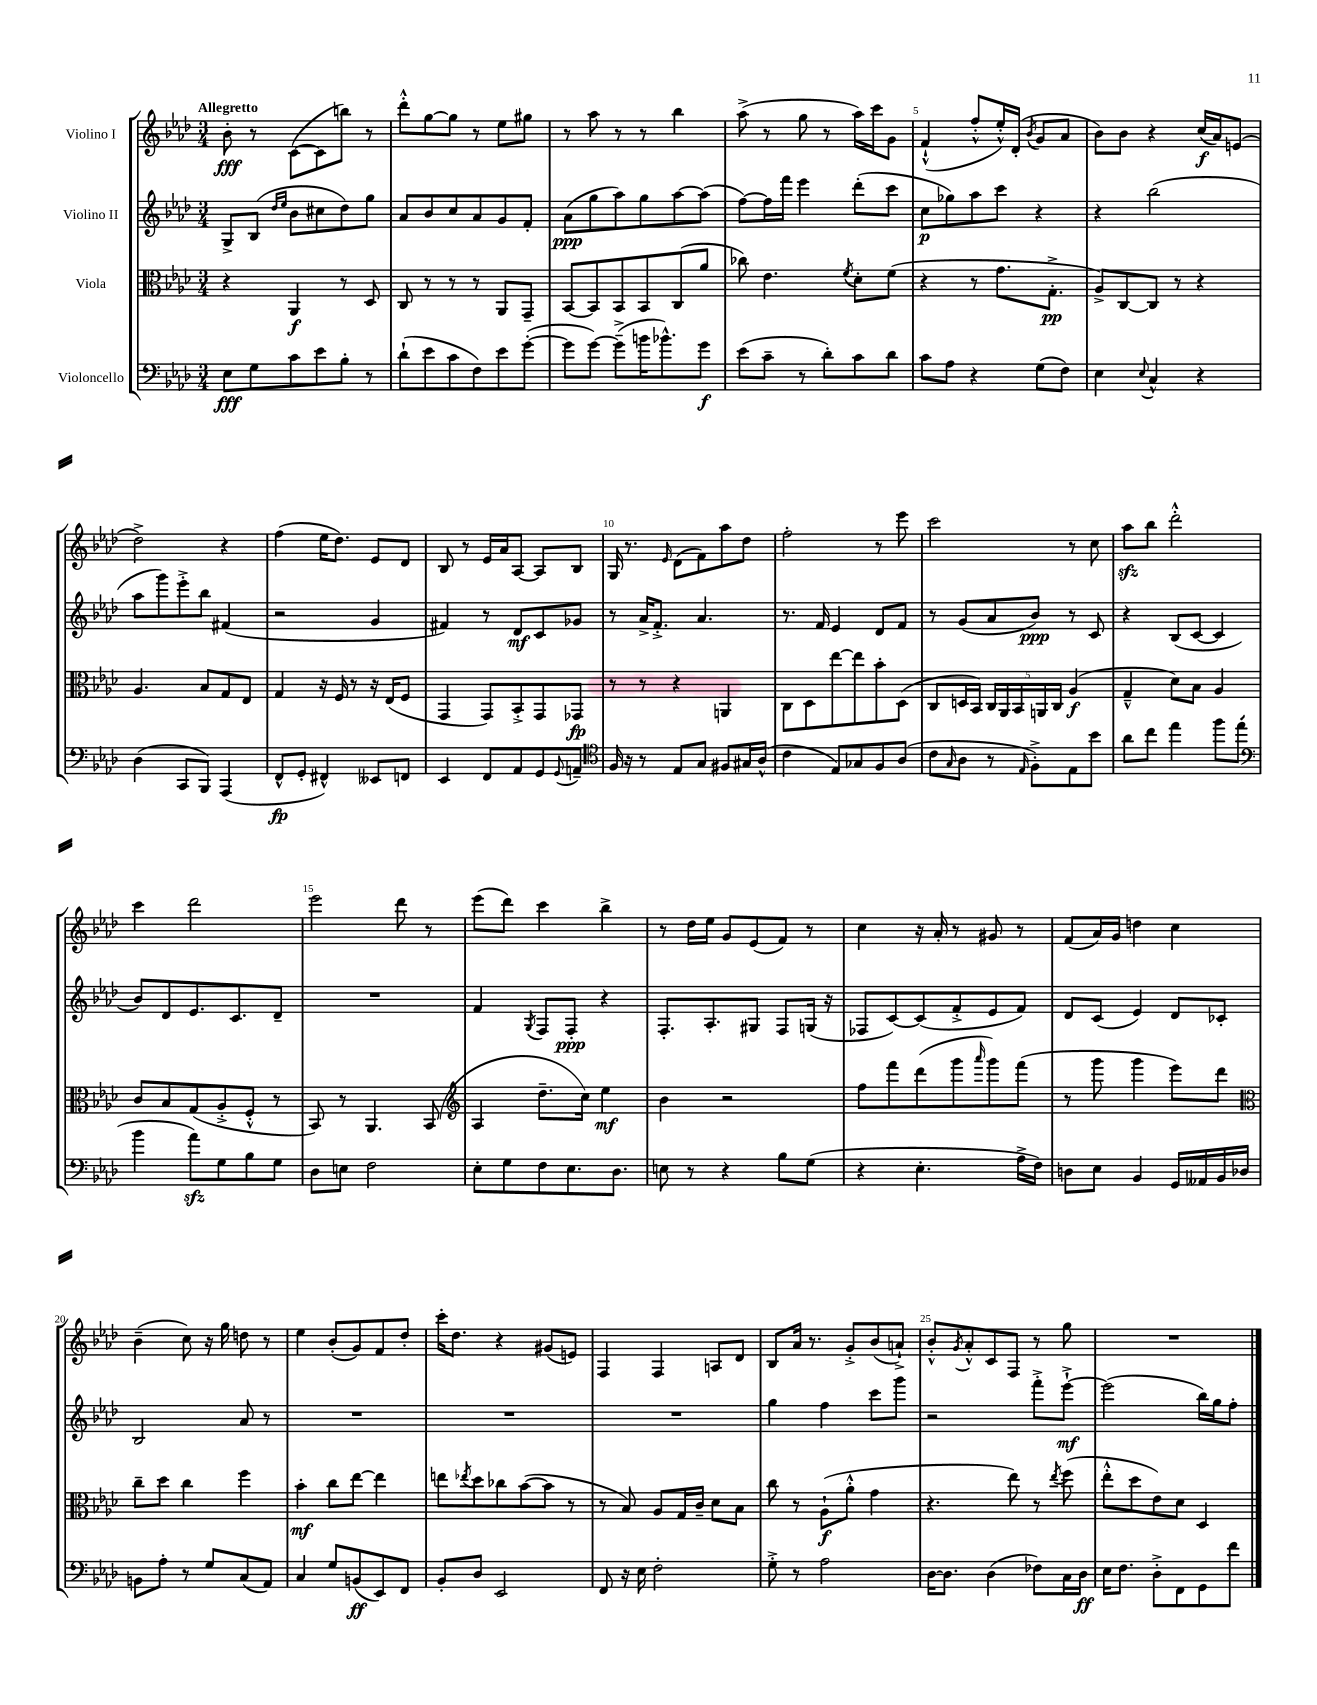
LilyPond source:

<<
\new StaffGroup <<
\new Staff = "s0" \with { instrumentName = "Violino I" } {
    \clef treble \key aes \major \numericTimeSignature \time 3/4 \tempo "Allegretto"
    bes'8-.\fff r8 c'8~( c'8 b''8) r8 |
    des'''8-.-^ g''8~ g''8 r8 ees''8 gis''8 |
    r8 aes''8 r8 r8 bes''4 |
    aes''8->( r8 g''8 r8 aes''16) c'''16 g'8 |
    f'4-!-^( f''8-.-^ ees''16-.-^) des'16-.( \acciaccatura { bes'8 } g'8 aes'8 |
    bes'8) bes'8 r4 c''16\f( aes'16) e'8( |
    des''2->) r4 |
    f''4( ees''16 des''8.) ees'8 des'8 |
    bes8 r8 ees'16 aes'16 aes8~ aes8 bes8 |
    g16 r8. \grace { ees'16 } des'8( f'8) aes''8 des''8 |
    f''2-. r8 ees'''8 |
    c'''2 r8 c''8 |
    aes''8\sfz bes''8 des'''2-.-^ |
    c'''4 des'''2 |
    ees'''2 des'''8 r8 |
    ees'''8( des'''8) c'''4 bes''4-> |
    r8 des''16 ees''16 g'8 ees'8( f'8) r8 |
    c''4 r16 aes'16-. r8 gis'8 r8 |
    f'8( aes'16) g'16 d''4 c''4 |
    bes'4--( c''8) r16 g''16 d''8 r8 |
    ees''4 bes'8-.( g'8) f'8 des''8-. |
    c'''16-. des''8. r4 gis'8( e'8) |
    f4 f4 a8 des'8 |
    bes8 aes'16 r8. g'8-.-> bes'8( a'8-!->) |
    bes'8-.-^ \acciaccatura { g'8 } aes'8-.-^ c'8 f8 r8 g''8 |
    R2. \bar "|." |
}
\new Staff = "s1" \with { instrumentName = "Violino II" } {
    \clef treble \key aes \major \numericTimeSignature \time 3/4
    g8-> bes8( \grace { des''16 ees''16 } bes'8 cis''8 des''8) g''8 |
    aes'8 bes'8 c''8 aes'8 g'8 f'8-. |
    aes'8\ppp( g''8 aes''8) g''8 aes''8~ aes''8( |
    f''8~) f''16 f'''16 ees'''4 des'''8-.( c'''8 |
    c''8\p ges''8) aes''8 c'''8 r4 |
    r4 bes''2( |
    aes''8 g'''8) ees'''8-.-> bes''8 fis'4( |
    r2 g'4 |
    fis'4) r8 des'8\mf c'8 ges'8 |
    r8 aes'16-> f'8.-.-> aes'4. |
    r8. f'16 ees'4 des'8 f'8 |
    r8 g'8( aes'8 bes'8\ppp) r8 c'8 |
    r4 bes8( c'8~ c'4 |
    bes'8) des'8 ees'8. c'8. des'8-- |
    R2. |
    f'4 \acciaccatura { g8 } f8 f8-.\ppp r4 |
    f8.-. aes8.-. gis8 f8 g16( r16 |
    fes8 c'8~) c'8( f'8-.-> ees'8 f'8) |
    des'8 c'8( ees'4) des'8 ces'8-. |
    bes2 aes'8 r8 |
    R2. |
    R2. |
    R2. |
    g''4 f''4 c'''8 g'''8 |
    r2 f'''8-.-> ees'''8~-!->\mf |
    ees'''2( bes''16) g''16 f''8-. \bar "|." |
}
\new Staff = "s2" \with { instrumentName = "Viola" } {
    \clef alto \key aes \major \numericTimeSignature \time 3/4
    r4 aes,4\f r8 des8 |
    c8 r8 r8 r8 aes,8 g,8-- |
    bes,8~ bes,8 bes,8 bes,8 c8( aes'8 |
    ces''8) ees'4. \acciaccatura { f'8 } des'8-. f'8( |
    r4 r8 g'8. g8.-.->\pp |
    aes8->) c8~ c8 r8 r4 |
    aes4. bes8 g8 ees8 |
    g4 r16 f16 r8 r16 ees16( f8 |
    g,4 g,8) bes,8-.-> g,8 ges,8\fp |
    r8 r8 r4 a,4 |
    c8 des8 ees''8~ ees''8 bes'8-. des8( |
    c8 d16 bes,16) \tuplet 5/4 { c16 aes,16 bes,16 a,16 c16 } aes4\f( |
    g4---^ des'8) bes8 aes4 |
    c'8 bes8 g8( aes8-.-> f8-.-^ r8 |
    bes,8) r8 aes,4. bes,8( |
    \clef treble aes4 des''8.-- c''16) ees''4\mf |
    bes'4 r2 |
    f''8 f'''8 des'''8( g'''8 \grace { aes'''16 } g'''8) f'''8( |
    r8 g'''8 g'''4 ees'''8) des'''8 |
    \clef alto c''8-- des''8 c''4 f''4 |
    bes'4-.\mf c''8 ees''8~ ees''4 |
    e''8 \acciaccatura { ees''8 } des''8 ces''8 bes'8~( bes'8 r8 |
    r8 bes8) aes8 g16 c'16-- des'8 bes8 |
    c''8 r8 aes8-!\f( aes'8-.-^ g'4 |
    r4. ees''8) r8 \acciaccatura { ees''8 } f''8( |
    ees''8-.-^ des''8 ees'8) des'8 des4 \bar "|." |
}
\new Staff = "s3" \with { instrumentName = "Violoncello" } {
    \clef bass \key aes \major \numericTimeSignature \time 3/4
    ees8\fff g8 c'8 ees'8 bes8-. r8 |
    des'8-!( ees'8 c'8 f8) ees'8 g'8~-.( |
    g'8 g'8~) g'8--->( b'16 bes'8.-^) g'8\f |
    ees'8( c'8-- r8 des'8-.) c'8 des'8 |
    c'8 aes8 r4 g8( f8) |
    ees4 \appoggiatura { ees8 } c4-^ r4 |
    des4( c,8 bes,,8) aes,,4( |
    f,8-^\fp g,8-. fis,4-^) eeses,8 f,8 |
    ees,4 f,8 aes,8 g,8 \appoggiatura { g,8 } a,8-- |
    \clef tenor f16 r16 r8 ees8 g8 fis8 gis16 aes16-^( |
    c'4 ees8) ges8 f8 aes8( |
    c'8 \grace { g16 } aes8 r8 \grace { ees16 } f8-.->) ees8 bes'8 |
    aes'8 c''8 ees''4 f''8 ees''8-.( |
    \clef bass bes'4 aes'8\sfz) g8 bes8 g8 |
    des8 e8 f2 |
    ees8-. g8 f8 ees8. des8. |
    e8 r8 r4 bes8 g8( |
    r4 ees4.-. aes16-> f16) |
    d8 ees8 bes,4 g,16 aeses,16 bes,16 des16 |
    b,8 aes8-. r8 g8 c8( aes,8) |
    c4 g8 b,8\ff( ees,8) f,8 |
    bes,8-. des8 ees,2 |
    f,8 r16 ees16 f2-. |
    g8-.-> r8 aes2 |
    des16~ des8. des4( fes8) c16 des16\ff |
    ees16 f8. des8-.-> f,8 g,8 f'8 \bar "|." |
}
>>
>>
\layout { \context { \Score \override BarNumber.break-visibility = ##(#f #t #t) barNumberVisibility = #(every-nth-bar-number-visible 5) } }
